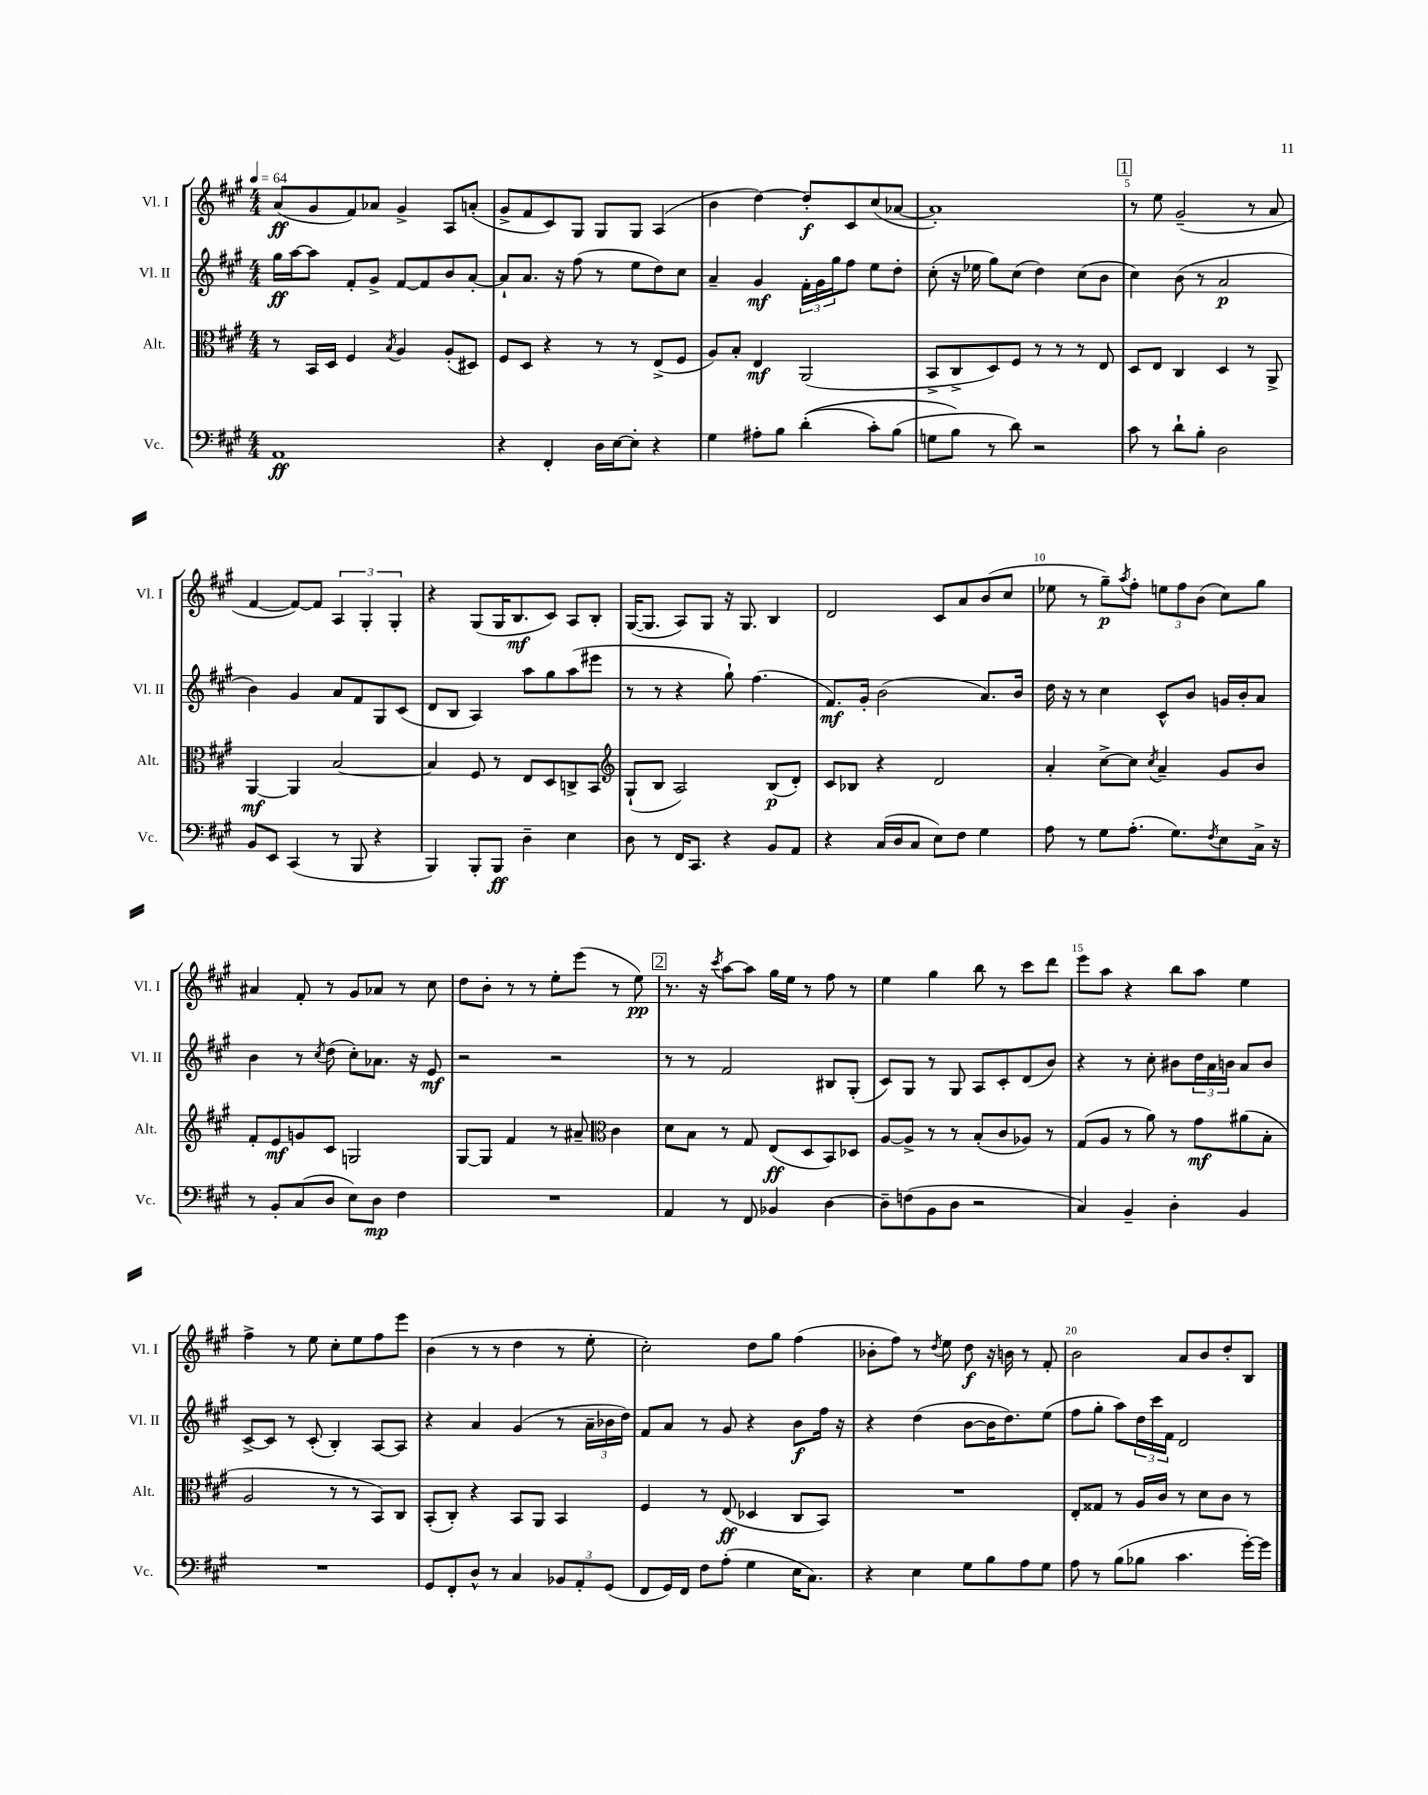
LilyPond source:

<<
\new StaffGroup <<
\new Staff = "s0" \with { instrumentName = "Vl. I" shortInstrumentName = "Vl. I" } {
    \clef treble \key a \major \numericTimeSignature \time 4/4 \tempo 4 = 64
    a'8\ff( gis'8 fis'8) aes'8 gis'4-> a8 a'8-.( |
    gis'8-> fis'8 cis'8) gis8 gis8 gis8 a4( |
    b'4 d''4~) d''8-.\f cis'8 cis''8( aes'8~ |
    aes'1-.) |
    \mark \markup { \box "1" } r8 e''8 gis'2--( r8 a'8 |
    fis'4~ fis'8~) fis'8 \tuplet 3/2 { a4 gis4-. gis4-. } |
    r4 gis8( gis16 b8.\mf cis'8) a8 b8-. |
    gis16~( gis8. a8) gis8 r16 gis8. b4 |
    d'2 cis'8 a'8 b'8( cis''8 |
    ees''8 r8 gis''8--\p) \acciaccatura { a''8 } fis''8-. \tuplet 3/2 { e''8 fis''8 b'8( } cis''8) gis''8 |
    ais'4 fis'8-. r8 gis'8 aes'8 r8 cis''8 |
    d''8 b'8-. r8 r8 e''8-. e'''8( r8 e''8\pp) |
    \mark \markup { \box "2" } r8. r16 \acciaccatura { cis'''8 } a''8~ a''8 gis''16 e''16 r8 fis''8 r8 |
    e''4 gis''4 b''8 r8 cis'''8 d'''8 |
    e'''8 a''8 r4 b''8 a''8 e''4 |
    fis''4-> r8 e''8 cis''8-. e''8 fis''8 e'''8 |
    b'4( r8 r8 d''4 r8 e''8-. |
    cis''2-.) d''8 gis''8 fis''4( |
    bes'8-. fis''8) r8 \acciaccatura { d''8 } e''8 d''8\f r16 b'16 r8 fis'8-. |
    b'2 a'8 b'8 d''8-. b8 \bar "|." |
}
\new Staff = "s1" \with { instrumentName = "Vl. II" shortInstrumentName = "Vl. II" } {
    \clef treble \key a \major \numericTimeSignature \time 4/4
    gis''16\ff a''16~ a''8 fis'8-. gis'8-> fis'8~ fis'8 b'8 a'8~-. |
    a'8-! a'8. r16 fis''8( r8 e''8 d''8) cis''8 |
    a'4-- gis'4\mf \tuplet 3/2 { fis'16-. gis'16 gis''16 } fis''8 e''8 d''8-. |
    cis''8-.( r16 ees''16 gis''8) cis''8( d''4) cis''8( b'8 |
    \mark \markup { \box "1" } cis''4) b'8( r8 a'2\p |
    b'4) gis'4 a'8 fis'8 gis8 cis'8( |
    d'8 b8 a4) a''8 gis''8 a''8( eis'''8 |
    r8 r8 r4 gis''8-!) fis''4.( |
    fis'8.\mf) gis'16-. b'2( a'8.) b'16 |
    d''16 r16 r8 cis''4 cis'8-^ b'8 g'16 b'16-. a'8 |
    b'4 r8 \acciaccatura { cis''8 } d''8( cis''8-.) aes'8. r16 e'8\mf |
    r2 r2 |
    \mark \markup { \box "2" } r8 r8 fis'2 bis8 gis8-.( |
    cis'8) gis8 r8 gis8 a8 cis'8-. d'8( b'8) |
    r4 r8 cis''8-. bis'8 \tuplet 3/2 { d''16 a'16 b'16 } a'8 b'8 |
    cis'8~-> cis'8 r8 cis'8-.( b4-.) a8~ a8 |
    r4 a'4 gis'4( r8 \tuplet 3/2 { a'16-- bes'16 d''16) } |
    fis'8 a'8 r8 gis'8 r4 b'8\f fis''16 r16 |
    r4 d''4( b'8~ b'16 d''8.) e''8( |
    fis''8 gis''8-. a''8) \tuplet 3/2 { d''16 cis'''16 fis'16 } d'2 \bar "|." |
}
\new Staff = "s2" \with { instrumentName = "Alt." shortInstrumentName = "Alt." } {
    \clef alto \key a \major \numericTimeSignature \time 4/4
    r8 b,16 d16 fis4 \acciaccatura { b8 } a4 a8-.( dis8) |
    fis8 d8 r4 r8 r8 e8->( fis8 |
    a8) b8-. e4\mf a,2( |
    b,8-> cis8-> d8) fis8 r8 r8 r8 e8 |
    \mark \markup { \box "1" } d8 e8 cis4 d4 r8 a,8-> |
    a,4~\mf a,4 b2~ |
    b4 fis8 r8 e8 d8 c8-> b,8 |
    \clef treble gis8-!( b8 a2) b8\p( d'8-.) |
    cis'8 bes8 r4 d'2 |
    a'4-. cis''8~-> cis''8 \acciaccatura { cis''8 } a'4-- gis'8 b'8 |
    fis'8-. e'8\mf g'8 cis'8 g2 |
    gis8~ gis8 fis'4 r8 ais'8-- \clef alto cis'4 |
    \mark \markup { \box "2" } d'8 b8 r8 gis8 e8\ff( d8 b,8) des8 |
    a8~ a8-> r8 r8 b8-.( cis'8 aes8) r8 |
    gis8( a8 r8 a'8) r8 gis'8\mf ais'8( b8-. |
    a2 r8 r8 b,8) cis8 |
    b,8-.( cis8-.) r4 b,8 a,8 b,4 |
    fis4 r8 e8\ff( des4 cis8 b,8) |
    R1 |
    e8-. gisis8 r8 a16 cis'16 r8 d'8 cis'8 r8 \bar "|." |
}
\new Staff = "s3" \with { instrumentName = "Vc." shortInstrumentName = "Vc." } {
    \clef bass \key a \major \numericTimeSignature \time 4/4
    a,1\ff |
    r4 fis,4-. d16 e16~ e8-. r4 |
    gis4 ais8-. b8 d'4-.(\( cis'8-.) b8( |
    g8 b8\) r8 d'8) r2 |
    \mark \markup { \box "1" } cis'8 r8 d'8-! b8-. d2 |
    b,8 e,8 cis,4( r8 b,,8 r4 |
    b,,4) b,,8-. b,,8\ff d4-- e4 |
    d8 r8 fis,16 cis,8. r4 b,8 a,8 |
    r4 cis16( d16 cis8 e8) fis8 gis4 |
    a8 r8 gis8 a8.-.( gis8.) \acciaccatura { fis8 } e8 cis16-> r16 |
    r8 b,8-. cis8( d8 e8) d8\mp fis4 |
    R1 |
    \mark \markup { \box "2" } a,4 r8 fis,8 bes,4 d4~ |
    d8-- f8( b,8 d8 r2 |
    cis4) b,4-- d4-. b,4 |
    R1 |
    gis,8 fis,8-. d8-^ r8 cis4 \tuplet 3/2 { bes,8 a,8-. gis,8( } |
    fis,8 gis,16) fis,16 fis8 a8-.( gis4 e16 cis8.) |
    r4 e4 gis8 b8 a8 gis8 |
    a8 r8 b8( bes8 cis'4. gis'16~-.) gis'16 \bar "|." |
}
>>
>>
\layout { \context { \Score \override BarNumber.break-visibility = ##(#f #t #t) barNumberVisibility = #(every-nth-bar-number-visible 5) } }
